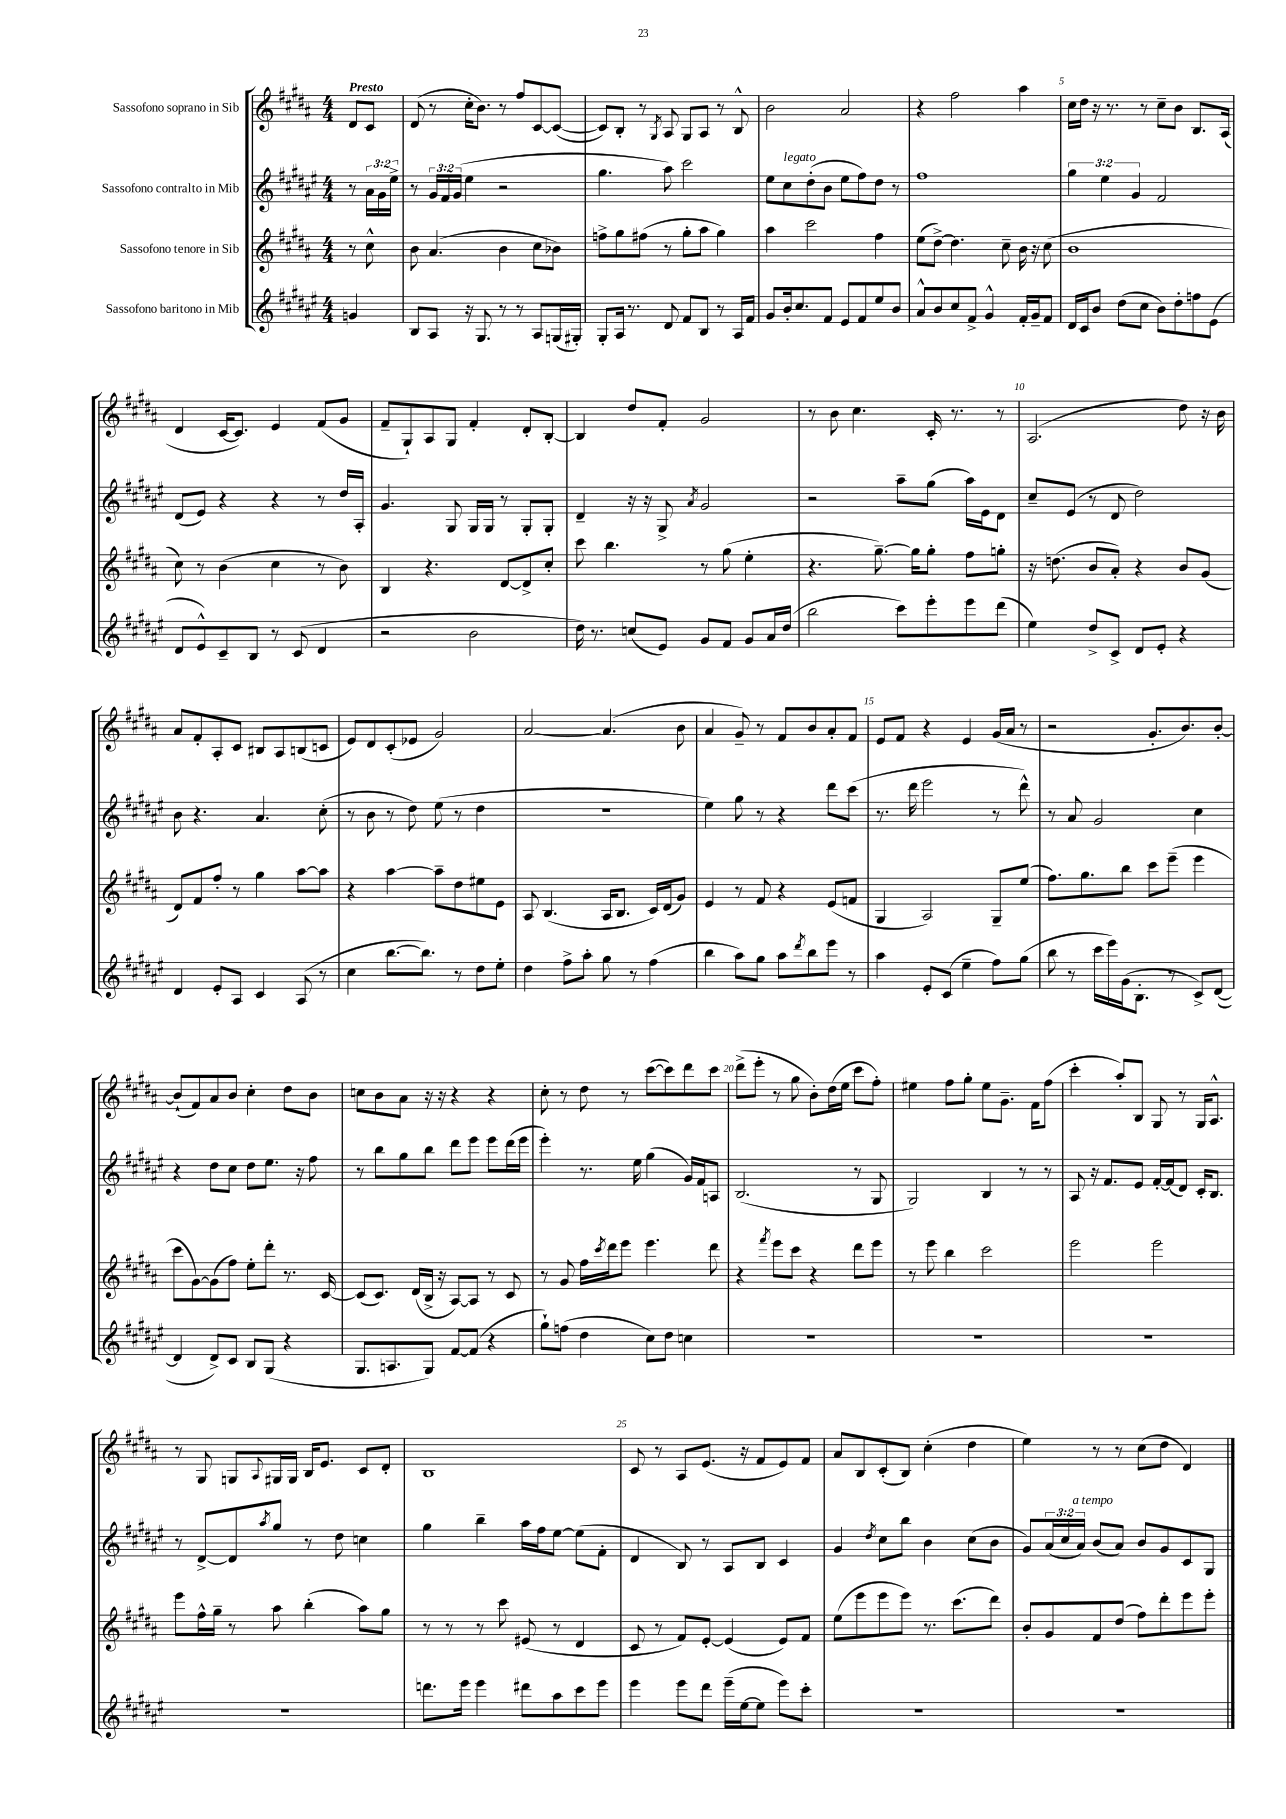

**kern	**kern	**kern	**kern
*staff4	*staff3	*staff2	*staff1
*clefG2	*clefG2	*clefG2	*clefG2
*k[f#c#g#d#a#e#]	*k[f#c#g#d#a#]	*k[f#c#g#d#a#e#]	*k[f#c#g#d#a#]
*M4/4	*M4/4	*M4/4	*M4/4
4g	8r	8r	8d#
.	8cc#^^	24a#	8c#
.	.	24g#	.
.	.	24ee#^	.
=	=	=	=
8B	8b	8r	(8d#
8A#	(4.a#	24g#	8r
.	.	24f#	.
.	.	(24g#	.
16r	.	4ee#	16cc#'
8.G#	.	.	8.b)
8r	4b	2r	8r
8r	.	.	8ff#
8A#	8cc#	.	[8c#
(16G	8b-)	.	(8c#_
16G#')	.	.	.
=	=	=	=
8G#'	8ff^	4.gg#	8c#])
16A#	8gg#	.	8B'
8.r	.	.	.
.	(8ff#	.	8r
.	.	.	8qG#
8d#	8r	8aa#)	8A#
8f#	8gg#'	2ccc#	8G#
8B	8aa#	.	8A#
8r	4gg#)	.	8r
16A#	.	.	8B^^
16f#	.	.	.
=	=	=	=
8g#	4aa#	8ee#	2b
16b'	.	8cc#	.
8.cc#	.	.	.
.	2ccc#	(8dd#'	.
8f#	.	8b	.
8e#	.	8ee#	2a#
8f#	.	8ff#)	.
8ee#	4ff#	8dd#	.
8b	.	8r	.
=	=	=	=
8a#^^	(8ee	1ff#	4r
8b	[8dd#^)	.	.
8cc#	4.dd#]	.	2ff#
8f#^	.	.	.
4g#^^	.	.	.
.	8cc#~	.	.
16f#'	16b	.	4aa#
16g#~	16r	.	.
8f#	(8cc#	.	.
=	=	=	=
16d#	1b	6gg#	16cc#
16c#	.	.	16dd#
8b	.	.	16r
.	.	6ee#	.
.	.	.	8.r
(8dd#	.	.	.
.	.	6g#	.
8cc#	.	.	8r
8b)	.	2f#	8cc#~
8dd#'	.	.	8b
8ff	.	.	8.B
(8e#	.	.	.
.	.	.	(16A#
=	=	=	=
8d#	8cc#)	(8d#	4d#
8e#^^)	8r	8e#)	.
8c#~	(4b	4r	[16c#
.	.	.	8.c#])
8B	.	.	.
8r	4cc#	4r	4e
(8c#	.	.	.
4d#	8r	8r	(8f#
.	8b)	16dd#	8g#
.	.	16A#'	.
=	=	=	=
2r	4B	4.g#	8f#~
.	.	.	8G#`)
.	4.r	.	8A#
.	.	8G#	8G#
2b	.	16G#	4f#'
.	.	16G#	.
.	[8d#	8r	.
.	8d#^]	8G#'	8d#'
.	8cc#'	8G#'	[8B'
=	=	=	=
16dd#)	8ccc#	4d#~	4B]
8.r	.	.	.
.	4.bb	.	.
(8cc	.	16r	8dd#
.	.	16r	.
8e#)	.	8G#^	8f#'
.	.	8qa#	.
8g#	8r	2g#	2g#
8f#	(8gg#	.	.
8g#	4ee'	.	.
16a#	.	.	.
(16dd#	.	.	.
=	=	=	=
2bb	4.r	2r	8r
.	.	.	8b
.	.	.	4.cc#
.	[8.gg#~)	.	.
8ccc#)	.	8aa#~	.
.	16gg#]	.	.
8eee#'	8gg#'	(8gg#	16c#'
.	.	.	8.r
8eee#	8ff#	16aa#)	.
.	.	16e#	.
(8ddd#	8gg'	8d#	8r
=	=	=	=
4ee#)	16r	8cc#~	(2.A#
.	(8.dd	.	.
.	.	(8e#	.
8dd#^	8b	8r	.
8c#^	8a#')	8d#	.
8d#	4r	2dd#)	.
8e#'	.	.	.
4r	8b	.	8dd#)
.	(8g#	.	16r
.	.	.	16b
=	=	=	=
4d#	8d#)	8b	8a#
.	8f#	4.r	8f#'
8e#'	8ff#'	.	8A#'
8A#	8r	.	8c#
4c#	4gg#	4.a#	8B#
.	.	.	8A#
(8A#	[8aa#	.	(8B
8r	8aa#]	(8cc#'	8c
=	=	=	=
4cc#	4r	8r	8e)
.	.	8b	8d#
[8.bb	[4aa#	8r	(8c#'
.	.	8dd#)	8e-
8.bb])	.	.	.
.	8aa#~]	(8ee#	2g#)
8r	8dd#	8r	.
8dd#	8ee#	4dd#	.
8ee#'	8e	.	.
=	=	=	=
4dd#	8A#	1r	[2a#
.	(4.B	.	.
8ff#^	.	.	.
8aa#'	.	.	.
8gg#	16A#	.	(4.a#]
.	8.B	.	.
8r	.	.	.
(4ff#	16c#)	.	.
.	(16d#	.	.
.	8g#)	.	8b
=	=	=	=
4bb	4e	4ee#)	4a#
8aa#)	8r	8gg#	8g#~)
8gg#	8f#	8r	8r
8aa#	4r	4r	8f#
8qddd#	.	.	.
8bb	.	.	8b
8eee#	(8e	8ddd#	8a#'
8r	8f	(8ccc#	8f#
=	=	=	=
4aa#	4G#	8.r	8e
.	.	.	8f#
.	.	16ddd#	.
8e#'	2A#)	2eee#	4r
(8c#	.	.	.
4ee#~	.	.	4e
8ff#)	8G#~	8r	(16g#
.	.	.	16a#
(8gg#	(8ee	8ddd#^^)	8r
=	=	=	=
8bb	8.ff#)	8r	2r
8r	.	8a#	.
.	8.gg#	.	.
16ccc#	.	2g#	.
16eee#)	.	.	.
(16g#	8bb	.	.
8.B'	.	.	.
.	8ccc#	.	8.g#'
8r	(8eee~	.	.
.	.	.	8.b)
8c#^)	4eee	4cc#	.
([8d#	.	.	[8b'
=	=	=	=
4d#]	8ccc#	4r	(8b`]
.	[8g#)	.	8f#)
8d#^)	(8g#]	8dd#	8a#
8c#	8ff#)	8cc#	8b
8B	8ee'	8dd#	4cc#'
(8G#	8ddd#'	8.ee#	.
4r	8.r	.	8dd#
.	.	16r	.
.	.	8ff#	8b
.	[16c#	.	.
=	=	=	=
8.G#	(8c#]	8r	8cc
.	8.c#)	8bb	8b
8.A	.	.	.
.	.	8gg#	8a#
.	(16d#	.	.
8G#)	16B^	8bb	16r
.	16r	.	16r
[8f#	[8A#)	8ddd#	4r
(8f#]	8A#]	8eee#	.
4r	8r	8eee#	4r
.	8c#	(16ddd#	.
.	.	16eee#	.
=	=	=	=
8gg#`)	8r	4eee#')	8cc#'
(8ff	8g#	.	8r
4dd#	16ff#	8.r	8dd#
.	8qccc#	.	.
.	16ddd#	.	.
.	8eee	.	8r
.	.	16ee#	.
8cc#)	4.eee	(4gg#	([8ccc#
8dd#	.	.	8ccc#])
4cc	.	16g#)	8ddd#
.	.	16f#	.
.	8ddd#	8A	8ccc#
=	=	=	=
1r	4r	(2.B	(8ddd#^
.	.	.	8eee'
.	8qfff#	.	.
.	8eee	.	8r
.	8ccc#	.	8gg#
.	4r	.	8b')
.	.	.	(16dd#
.	.	.	16ee
.	8ddd#	8r	8ccc#
.	8eee	8G#	8ff#')
=	=	=	=
1r	8r	2G#)	4ee#
.	8eee	.	.
.	4bb	.	8ff#
.	.	.	8gg#'
.	2ccc#	4B	8ee#
.	.	.	8.g#~
.	.	8r	.
.	.	.	16f#
.	.	8r	(8ff#
=	=	=	=
1r	2eee	8A#	4ccc#'
.	.	16r	.
.	.	8.f#	.
.	.	.	8aa#')
.	.	8e#	8B
.	2eee	[16f#'	8G#
.	.	(16f#]	.
.	.	8d#)	8r
.	.	16c#'	16G#
.	.	8.B	8.A#^^
=	=	=	=
1r	8eee	8r	8r
.	16ff#^^	[8d#^	8G#
.	16gg#~	.	.
.	8r	8d#]	8G
.	.	8qaa#	8qqA#
.	8aa#	8gg#	16G#
.	.	.	16G#
.	(4bb'	8r	16B
.	.	.	8.e
.	.	8dd#	.
.	8aa#)	4cc	8c#
.	8gg#	.	8d#'
=	=	=	=
8.ddd	8r	4gg#	1B
.	8r	.	.
16eee#	.	.	.
4eee#	8r	4bb~	.
.	8ccc#	.	.
8ddd#	(8e#	16aa#	.
.	.	16ff#	.
8aa#	8r	[8ee#	.
8ccc#	4d#	(8ee#]	.
8eee#	.	8f#'	.
=	=	=	=
4eee#	8c#	4d#	8c#
.	8r	.	8r
8eee#	8f#)	8B)	8A#
8ddd#	[8e'	8r	(8.e
(16eee#~	(4e]	8A#	.
[16ee#	.	.	16r
8ee#]	.	8B	8f#
8eee#)	8e)	4c#	8e)
8ccc#'	8f#	.	8f#
=	=	=	=
1r	(8ee	4g#	8a#
.	8eee	.	8B
.	.	8qdd#	.
.	8eee	8cc#	(8c#'
.	8eee)	8bb	8B)
.	8.r	4b	(4cc#'
.	(8.ccc#	.	.
.	.	(8cc#	4dd#
.	8ddd#)	8b	.
=	=	=	=
1r	8b'	8g#)	4ee)
.	8g#	(24a#	.
.	.	24cc#	.
.	.	24a#)	.
.	8f#	(8b	8r
.	(8dd#	8a#)	8r
.	8ff#)	8b	(8cc#
.	8ddd#'	8g#	8dd#
.	8eee	8c#	4d#)
.	8eee'	8G#	.
==	==	==	==
*-	*-	*-	*-
